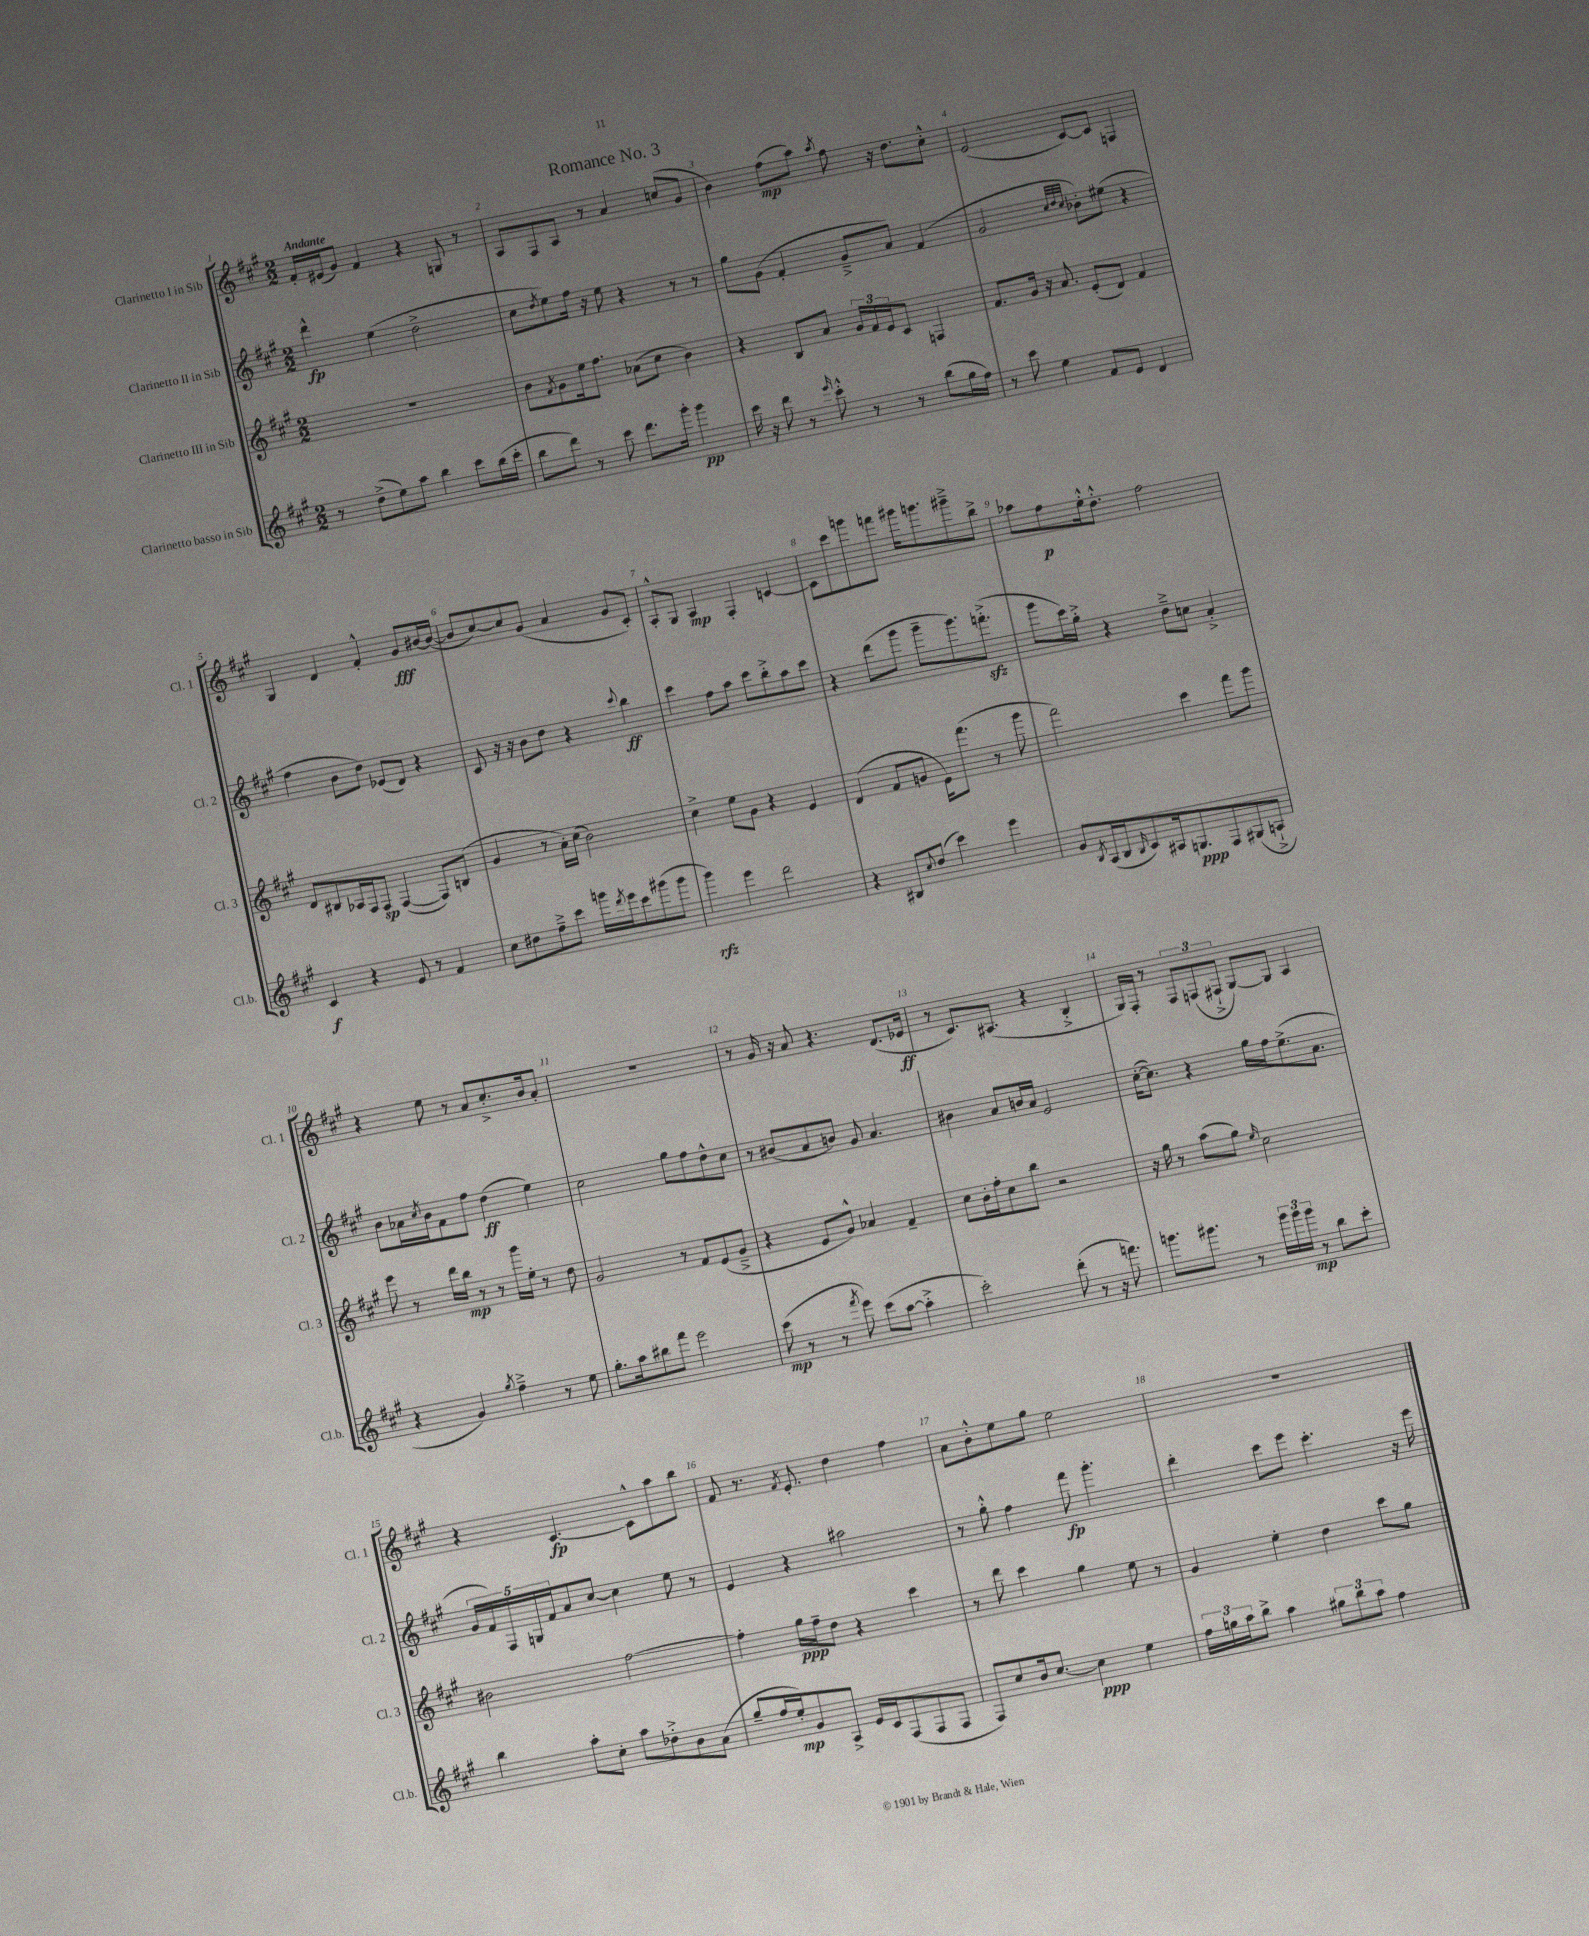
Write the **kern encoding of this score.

**kern	**dynam	**kern	**dynam	**kern	**dynam	**kern	**dynam
*part4	*part4	*part3	*part3	*part2	*part2	*part1	*part1
*staff4	*staff4	*staff3	*staff3	*staff2	*staff2	*staff1	*staff1
*I"Clarinetto basso in Sib	*	*I"Clarinetto III in Sib	*	*I"Clarinetto II in Sib	*	*I"Clarinetto I in Sib	*
*I'Cl.b.	*	*I'Cl. 3	*	*I'Cl. 2	*	*I'Cl. 1	*
*clefG2	*	*clefG2	*	*clefG2	*	*clefG2	*
*k[f#c#g#]	*	*k[f#c#g#]	*	*k[f#c#g#]	*	*k[f#c#g#]	*
*M2/2	*	*M2/2	*	*M2/2	*	*M2/2	*
=1	=1	=1	=1	=1	=1	=1	=1
!	!	!	!	!	!	!LO:TX:a:B:t=Andante	!
8r	.	1r	.	4ddd^^\	fp	16f#'/LL	.
.	.	.	.	.	.	(16e#X/J	.
(8dd^\L	.	.	.	.	.	8g#/J)	.
8ee\)	.	.	.	(4ee\	.	4f#/	.
8aa\J	.	.	.	.	.	.	.
4bb\	.	.	.	2dd^\	.	4r	.
8ccc#\L	.	.	.	.	.	8Gn/	.
(16bb\L	.	.	.	.	.	8r	.
16ccc#'\JJ	.	.	.	.	.	.	.
=2	=2	=2	=2	=2	=2	=2	=2
8bb\L	.	8b\L	.	8cc#\L	.	8A/L	.
.	.	8qf#/	.	8qdd/	.	.	.
8ddd\J)	.	8g#\	.	8ee\)	.	8F#/	.
8r	.	16ee\k	.	16ff#\Jk	.	8A/J	.
.	.	8.ff#\J	.	16r	.	.	.
8ccc#\	.	.	.	8ee\	.	8r	.
8.ddd\L	.	(8a-X\L	.	4r	.	4a/	.
.	.	8cc#\J	.	.	.	.	.
16ggg#'\Jk	.	.	.	.	.	.	.
4ggg#\	pp	4b\)	.	8r	.	(8ccn/L	.
.	.	.	.	8r	.	8g#/J	.
=3	=3	=3	=3	=3	=3	=3	=3
16ccc#\	.	4r	.	8gg#\L	.	4b\)	.
16r	.	.	.	.	.	.	.
8ddd\	.	.	.	(8g#\J	.	.	.
8r	.	8B/L	.	4f#'/	.	(8ff#\L	mp
16qqeee/	.	.	.	.	.	.	.
8ccc#'^^\	.	8a/J	.	.	.	8aa\J)	.
.	.	.	.	.	.	8qaa/	.
8r	.	24g#/LL	.	8g#~^/L	.	8ff#\	.
.	.	24f#/	.	.	.	.	.
.	.	24e/J	.	.	.	.	.
8r	.	8c#/J	.	8a/J)	.	16r	.
.	.	.	.	.	.	8.dd\L	.
(8bb\L	.	4Fn/	.	(4f#/	.	.	.
16gg#\L	.	.	.	.	.	8cc#'^^\J	.
16ff#\JJ)	.	.	.	.	.	.	.
=4	=4	=4	=4	=4	=4	=4	=4
8r	.	8.f#/L	.	2g#/	.	(2e/	.
8ccc#\	.	.	.	.	.	.	.
.	.	16g#/Jk	.	.	.	.	.
4ee\	.	16r	.	.	.	.	.
.	.	8.a/	.	.	.	.	.
.	.	.	.	32qqcc#/LLL	.	.	.
.	.	.	.	32qqdd/	.	.	.
.	.	.	.	32qqcc#/JJJ	.	.	.
8f#/L	.	(8e'/L	.	8b-X'\L)	.	[8c#/L)	.
8e/J	.	8d/J)	.	(8ee#X\J	.	8c#/J]	.
4d/	.	4f#/	.	4r	.	4Fn/	.
!!LO:LB:g=z
=5	=5	=5	=5	=5	=5	=5	=5
4c#/	f	8d/L	.	4ff#\	.	4G#/	.
.	.	8B#X/	.	.	.	.	.
4r	.	16A-X/L	.	8b\L	.	4d/	.
.	.	16F#/J	.	.	.	.	.
.	.	8F#/J	sp	8dd\J)	.	.	.
8e/	.	([4F#/	.	(8e-X/L	.	4f#'^^/	.
8r	.	.	.	8d/J)	.	.	.
4f#/	.	8F#/L])	.	4r	.	8g#/L	fff
.	.	(8Bn/J	.	.	.	[16b#X/L	.
.	.	.	.	.	.	(16b#/JJ_	.
=6	=6	=6	=6	=6	=6	=6	=6
8cc#\L	.	4g#/	.	8c#/	.	8b#/L]	.
8dd#X\	.	.	.	16r	.	[8cc#/)	.
.	.	.	.	16r	.	.	.
8ff#~^\	.	8r	.	8b\L	.	8cc#/]	.
8ccc#\J	.	16a'\LL)	.	8dd\J	.	(8g#/J	.
.	.	(16cc#\JJ	.	.	.	.	.
16gggn\LL	.	2b\)	.	4r	.	4a/	.
8qddd/	.	.	.	.	.	.	.
16eee\J	.	.	.	.	.	.	.
8ccc#\	.	.	.	.	.	.	.
.	.	.	.	8qqccc#/	.	.	.
(8ggg#X\	.	.	.	4bb\	ff	8g#/L	.
8ggg#\J	.	.	.	.	.	8c#'/J)	.
=7	=7	=7	=7	=7	=7	=7	=7
4ggg#\)	rfz	4cc#^\	.	4ccc#\	.	8A'^^/L	.
.	.	.	.	.	.	8G#/J	.
4eee\	.	8ee\L	.	8ff#\L	.	4A/	mp
.	.	8g#\J	.	8aa\J	.	.	.
2ddd\	.	4r	.	8ccc#\L	.	4F#'/	.
.	.	.	.	8bb'^\	.	.	.
.	.	4e/	.	8aa\	.	[4cn/	.
.	.	.	.	8ccc#\J	.	.	.
=8	=8	=8	=8	=8	=8	=8	=8
4r	.	(4d/	.	4r	.	8c\L]	.
.	.	.	.	.	.	8ccc#\	.
8B#X/L	.	8f#/L	.	(8ddd\L	.	8gggn\	.
8qqcc#/	.	.	.	.	.	.	.
(8dd/J	.	8gn/J	.	8ggg#\J	.	8fffn\J	.
4ccc#\)	.	16e\KL)	.	8ggg#~\L	.	16ggg#X\KL	.
.	.	(8.fff#\J	.	.	.	8.gggn\	.
.	.	.	.	8.ggg#\)	.	.	.
4eee\	.	8r	.	.	.	8ggg#X~^\	.
.	.	.	.	(8.fffnzz'^\J	.	.	.
.	.	8ggg#\	.	.	.	8bb^\J	.
=9	=9	=9	=9	=9	=9	=9	=9
8g#/L	.	2fff#\)	.	8ggg#\L	.	8aa-X\L	.
8qB/	.	.	.	.	.	.	.
(16A/L	.	.	.	16ccc#\L)	.	8ff#\	p
16B/J	.	.	.	16gg#'^\JJ	.	.	.
16qqB/	.	.	.	.	.	.	.
8c#/)	.	.	.	4r	.	16ee'^^\k	.
.	.	.	.	.	.	8.dd'^^\J	.
16A#X/k	.	.	.	.	.	.	.
8.Gn/	ppp	.	.	.	.	.	.
.	.	4ccc#\	.	8dd~^\L	.	2ff#\	.
8F#/	.	.	.	8ccn\J	.	.	.
(8G#X/	.	8fff#\L	.	4a'^/	.	.	.
8An`^/J	.	8ggg#\J	.	.	.	.	.
!!LO:LB:g=z
=10	=10	=10	=10	=10	=10	=10	=10
4r	.	8eee\	.	8b\L	.	4r	.
.	.	8r	.	16a-X\L	.	.	.
.	.	.	.	8qcc#/	.	.	.
.	.	.	.	16b\J	.	.	.
4g#/)	.	16ddd\LL	.	8f#\	.	8ee\	.
.	.	16bb\JJ	mp	.	.	.	.
.	.	8r	.	8ff#\J	.	8r	.
8qgg#/	.	.	.	.	.	.	.
4ff#~^\	.	8r	.	(4dd\	ff	8a/L	.
.	.	16ggg#\LL	.	.	.	8.cc#'^/	.
.	.	16ee'\JJ	.	.	.	.	.
8r	.	8r	.	4ee\)	.	.	.
.	.	.	.	.	.	16b/k	.
8ee\	.	8dd\	.	.	.	8a'/J	.
=11	=11	=11	=11	=11	=11	=11	=11
8.gg#'\L	.	2g#/	.	2cc#\	.	1r	.
16aa\k	.	.	.	.	.	.	.
8bb#X\	.	.	.	.	.	.	.
8fff#\J	.	.	.	.	.	.	.
2eee\	.	8r	.	8gg#\L	.	.	.
.	.	8f#/L	.	8ff#\	.	.	.
.	.	(8e/	.	8dd^^\	.	.	.
.	.	8g#~^/J	.	8cc#\J	.	.	.
=12	=12	=12	=12	=12	=12	=12	=12
(8ccc#\	mp	4r	.	8r	.	8r	.
8r	.	.	.	(8b#X/L	.	16g#/	.
.	.	.	.	.	.	16r	.
8r	.	8e/L	.	8a/	.	8a/	.
8qfff#/	.	.	.	.	.	.	.
8eee\)	.	8g#^^/J)	.	8bn/J)	.	4.r	.
(8ccc#\L	.	4a-X/	.	8g#/	.	.	.
[8aa\J	.	.	.	4.a/	.	.	.
4aa'^\]	.	4f#~/	.	.	.	(8.d/L	.
.	.	.	.	.	.	16e-X/Jk	ff
=13	=13	=13	=13	=13	=13	=13	=13
2ccc#'\)	.	8cc#\L	.	4b#X\	.	8r	.
.	.	16b'\L	.	.	.	8.c#/L)	.
.	.	16ff#'\J	.	.	.	.	.
.	.	8cc#\	.	8a/L	.	.	.
.	.	.	.	.	.	(8.A#X/J	.
.	.	8bb\J	.	16bn/L	.	.	.
.	.	.	.	16a/JJ	.	.	.
(8ddd'\	.	2r	.	2e/	.	4r	.
8r	.	.	.	.	.	.	.
16r	.	.	.	.	.	4B'^/	.
8.fffn\)	.	.	.	.	.	.	.
=14	=14	=14	=14	=14	=14	=14	=14
8.gggn\L	.	16r	.	([16cc#'\KL	.	16G#/LL)	.
.	.	16gg#\	.	8.cc#\J])	.	16F#'/JJ	.
.	.	8r	.	.	.	8r	.
8.ggg#X\J	.	.	.	.	.	.	.
.	.	(8aa\L	.	4r	.	12F#/L	.
.	.	.	.	.	.	(12Fn/	.
8r	.	8gg#\J)	.	.	.	.	.
.	.	.	.	.	.	12F#X`^/J	.
.	.	16qqee/	.	.	.	.	.
24ggg#\LL	.	2cc#\	.	16gg#\LL	.	[8G#/L)	.
24ggg#\	.	.	.	.	.	.	.
.	.	.	.	16ff#\J	.	.	.
24ggg#\JJ	mp	.	.	.	.	.	.
8r	.	.	.	(8.ee^\	.	8G#/J]	.
8bb\L	.	.	.	.	.	4A/	.
.	.	.	.	8.a\J	.	.	.
8ccc#'\J	.	.	.	.	.	.	.
!!LO:LB:g=z
=15	=15	=15	=15	=15	=15	=15	=15
4bb\	.	2b#X\	.	20g#/LL	.	4r	.
.	.	.	.	20f#/)	.	.	.
.	.	.	.	20F#/	.	.	.
.	.	.	.	20Gn/	.	.	.
.	.	.	.	20f#/J	.	.	.
8aa'\L	.	.	.	8a/	.	[4.c#/	fp
8cc#'\J	.	.	.	[8cc#/J	.	.	.
8aa\L	.	[2ff#\	.	4cc#\]	.	.	.
8dd-X'^\	.	.	.	.	.	8c#^^\L]	.
8b\	.	.	.	8ee\	.	8aa\	.
(8a\J	.	.	.	8r	.	8bb\J	.
=16	=16	=16	=16	=16	=16	=16	=16
8gg#~/L	.	4ff#'\]	.	4e/	.	8f#/	.
16ff#/L	.	.	.	.	.	8.r	.
16ee'/J)	mp	.	.	.	.	.	.
8g#/	.	16gg#\LL	ppp	4r	.	.	.
.	.	.	.	.	.	8qf#/	.
.	.	16ff#~\J	.	.	.	8.e'/	.
8A^/J	.	8dd\J	.	.	.	.	.
16e/LL	.	4r	.	2aa#X\	.	4dd\	.
16c#/J	.	.	.	.	.	.	.
(8F#/	.	.	.	.	.	.	.
8F#/	.	4ccc#\	.	.	.	4ff#\	.
8F#/J	.	.	.	.	.	.	.
=17	=17	=17	=17	=17	=17	=17	=17
8F#/L)	.	8r	.	8r	.	8a\L	.
8cc#/	.	8ddd\	.	8gg#'^^\	.	8b'^^\	.
16b/k	.	4ccc#\	.	4ff#\	.	8ee\	.
[8.cc#/J	.	.	.	.	.	.	.
.	.	.	.	.	.	8gg#\J	.
4cc#\]	ppp	4gg#\	.	8fff#\	fp	2ee\	.
.	.	.	.	4.ggg#'\	.	.	.
4ee\	.	8ee\	.	.	.	.	.
.	.	8r	.	.	.	.	.
=18	=18	=18	=18	=18	=18	=18	=18
24ff#\LL	.	4g#/	.	4ddd'\	.	1r	.
24ggn\	.	.	.	.	.	.	.
24aa\J	.	.	.	.	.	.	.
8bb^\J	.	.	.	.	.	.	.
4aa\	.	4ee'\	.	8ccc#\L	.	.	.
.	.	.	.	8eee\J	.	.	.
12gg#X\L	.	4dd\	.	4.ccc#'\	.	.	.
12bb\	.	.	.	.	.	.	.
12aa\J	.	.	.	.	.	.	.
4ff#\	.	8ccc#\L	.	.	.	.	.
.	.	8gg#\J	.	16r	.	.	.
.	.	.	.	16eee\	.	.	.
==	==	==	==	==	==	==	==
*-	*-	*-	*-	*-	*-	*-	*-
